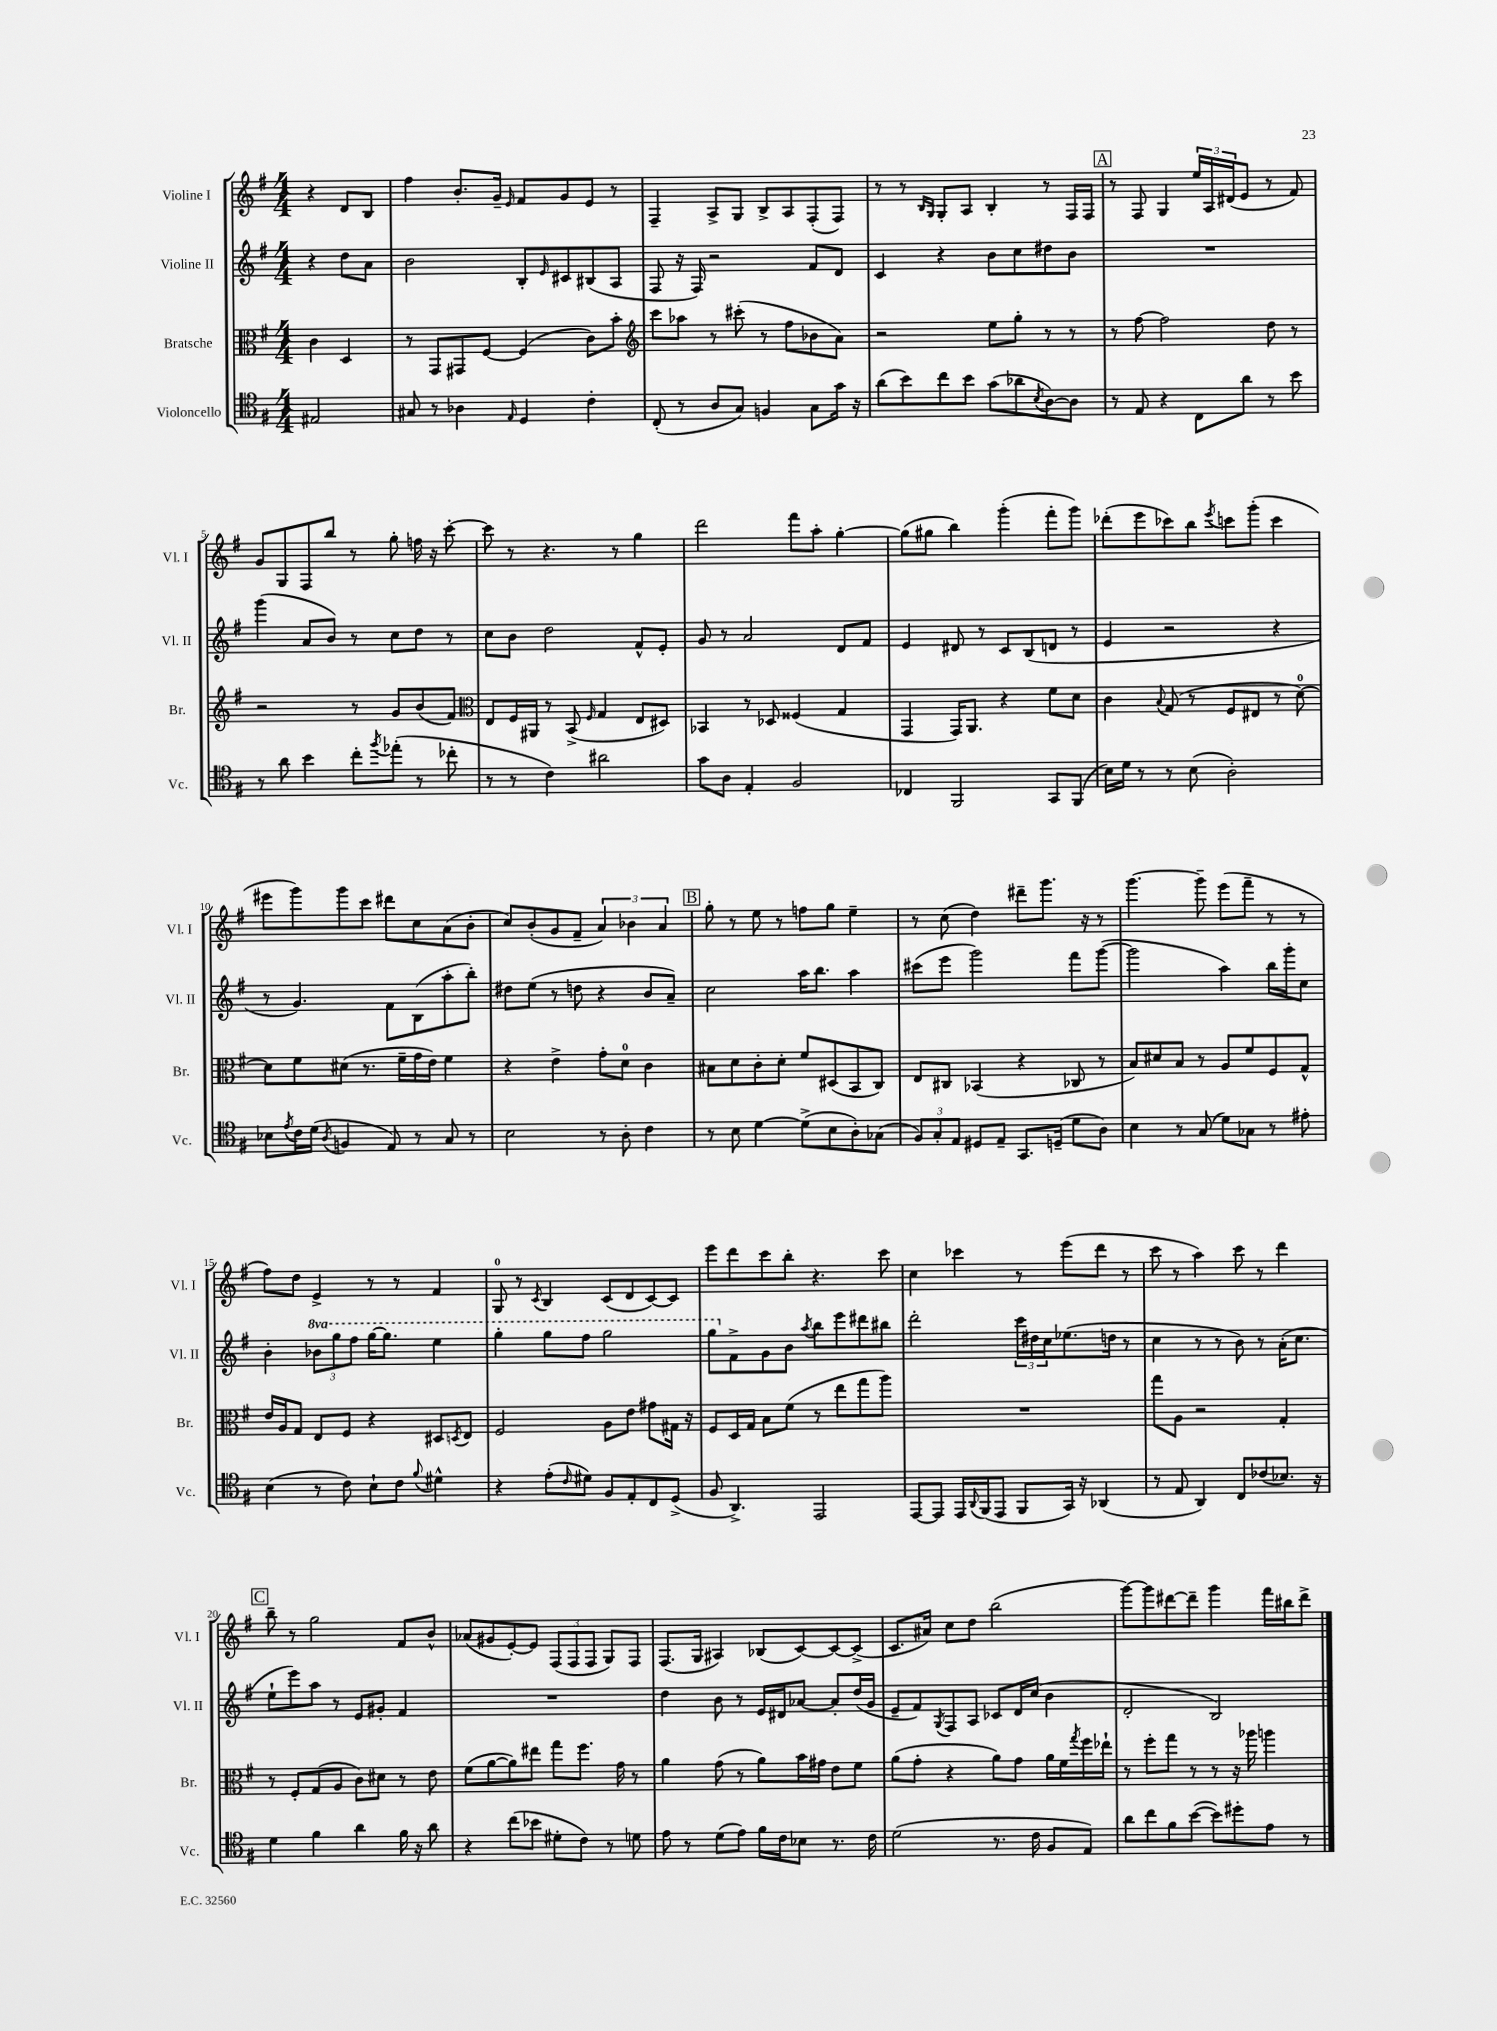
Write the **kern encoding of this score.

**kern	**kern	**kern	**kern
*part4	*part3	*part2	*part1
*staff4	*staff3	*staff2	*staff1
*I"Violoncello	*I"Bratsche	*I"Violine II	*I"Violine I
*I'Vc.	*I'Br.	*I'Vl. II	*I'Vl. I
*clefC4	*clefC3	*clefG2	*clefG2
*k[f#]	*k[f#]	*k[f#]	*k[f#]
*M4/4	*M4/4	*M4/4	*M4/4
=	=	=	=
2E#X/	4c\	4r	4r
.	4D/	8dd\L	8d/L
.	.	8a\J	8B/J
=1	=1	=1	=1
8G#X/	8r	2b\	4ff#\
8r	8GG/L	.	.
4A-X\	8GG#X/	.	8.b'/L
.	[8F#/J	.	.
.	.	.	16g~/Jk
16qqE/	.	.	16qqe/
4D/	(4F#/]	8B'/L	8f#/L
.	.	16qqe/	.
.	.	8c#X/	8g/
4c'\	8c\L)	(8B#X/	8e/J
.	8b'\J	8A/J	8r
=2	=2	=2	=2
*	*clefG2	*	*
(8C'/	8ccc\L	8F#/	4F#~/
8r	8aa-X\J	16r	.
.	.	16F#/)	.
8A/L	8r	2r	8A^/L
8G/J)	(8ccc#X'\	.	8G/J
4Fn/	8r	.	8B^/L
.	8ff#\L	.	8A/
8G\L	8b-X\	8f#/L	(8F#'/
16g\Jk	8a\J)	8d/J	8F#/J)
16r	.	.	.
=3	=3	=3	=3
(8a\L	2r	4c/	8r
8b\)	.	.	8r
.	.	.	16qqB/LL
.	.	.	16qqG/JJ
8cc\	.	4r	8G'/L
8b\J	.	.	8A/J
(8g\L	8ee\L	8b\L	4B'/
8a-X\	8gg'\J	8cc\	.
8qB/	.	.	.
[8A\)	8r	8dd#X\	8r
8A\J]	8r	8b\J	16F#/LL
.	.	.	16F#/JJ
!!LO:REH:place=s1:t=A
=4	=4	=4	=4
8r	8r	1r	8r
8E/	[8ff#\	.	8F#/
4r	2ff#\]	.	4G/
8C\L	.	.	24ee/LL
.	.	.	24A/
.	.	.	(24d#X/J
8a\J	.	.	8e/J
8r	8dd\	.	8r
8b\	8r	.	8f#/)
!!LO:LB:g=z
=5	=5	=5	=5
8r	2r	(4ggg\	8g/L
8a\	.	.	8G/
4b\	.	8a/L	8F#/
.	.	8b/J)	8bb/J
8cc'\L	8r	8r	8r
8qff#/	.	.	.
(8ee-X'\J	8g/L	8cc\L	8gg'\
8r	(8b/	8dd\J	16ffn\
.	.	.	16r
8cc-X'\	8f#/J)	8r	[8ccc'\
=6	=6	=6	=6
*	*clefC3	*	*
8r	8E/L	8cc\L	8ccc\]
8r	16F#/L	8b\J	8r
.	16AA#X/JJ	.	.
4c\)	8r	2dd\	4.r
.	(8BB^/	.	.
.	16qqF#/	.	.
2a#X\	4G/	.	.
.	.	.	8r
.	8E/L	8f#^^/L	4gg\
.	8D#X/J)	8e'/J	.
=7	=7	=7	=7
8g\L	4BB-X/	8g/	2ddd\
8A\J	.	8r	.
4E'/	8r	2a/	.
.	8D-X/	.	.
2F#/	(4F##X/	.	8fff#\L
.	.	.	8aa'\J
.	4G/	8d/L	[4gg'\
.	.	8f#/J	.
=8	=8	=8	=8
4C-X/	4GG/	4e/	(8gg\L]
.	.	.	8gg#X\J
2FF#/	16GG/KL)	8d#X/	4bb\)
.	8.AA/J	.	.
.	.	8r	.
.	4r	8c/L	(4ggg'\
.	.	(8B/	.
8GG/L	8f#\L	8dn/J	8fff#'\L
(8FF#/J	8d\J	8r	8ggg\J)
=9	=9	=9	=9
16B\LL)	4c\	4e/	(8ddd-X'\L
16d\JJ	.	.	.
8r	.	.	8eee\
.	8qqB/	.	.
8r	(8G/	2r	8ccc-X\)
(8B\	8r	.	8bb\J
.	.	.	8qeee/
2A'\)	8F#/L	.	8cccn\L
.	8E#X/J	.	(8ggg'\J
.	8r	4r	4ccc\
.	[8d\)	.	.
!!LO:LB:g=z
=10	=10	=10	=10
8B-X\L	8d\L]	8r	8eee#X\L
8qe/	.	.	.
16c\L	8f#\	4.g/)	8ggg\)
(16d\JJ	.	.	.
8qA/	.	.	.
4Fn/	(8d#X\J	.	8ggg\
.	8.r	.	8ccc\J
8E/)	.	8f#\L	8ddd#X\L
.	16f#~\LL	.	.
8r	16g\	(8B\	8cc\
.	16e\JJ)	.	.
8G/	4f#\	8aa'\	(8a\
8r	.	8bb'\J)	8b'\J
=11	=11	=11	=11
2B\	4r	8dd#X\L	8cc/L)
.	.	(8ee\J	(8b'/
.	4e^\	8r	8g/
.	.	8ddn\	8f#~/J
8r	8g'\L	4r	6a/)
8A'\	8d\J	.	.
.	.	.	6b-X\
4c\	4c\	8b/L	.
.	.	.	6a/
.	.	8a~/J)	.
!!LO:REH:place=s1:t=B
=12	=12	=12	=12
8r	8B#X\L	2cc\	8gg'\
8B\	8d\	.	8r
[4d\	8c'\	.	8ee\
.	8d'\J	.	8r
(8d^\L]	8f#/L	16aa\KL	8ffn\L
.	.	8.bb\J	.
8B\	(8D#X/	.	8gg\J
8A'\)	8BB/	4aa\	4ee~\
(8G-X\J	8C/J)	.	.
=13	=13	=13	=13
12F#/L)	8E/L	(8ccc#X\L	8r
12G'/	.	.	.
.	8C#X/J	8eee\J	(8cc\
12E/J	.	.	.
8D#X/L	(4BB-X/	2ggg\)	4dd\)
8E~/J	.	.	.
8.GG/L	4r	.	8ddd#X~\L
.	.	.	8.ggg\J
(16Dn~/Jk	.	.	.
8d\L	8C-X/	8fff#\L	.
.	.	.	16r
8A\J)	8r	([8ggg\J	8r
=14	=14	=14	=14
4B\	8B/L)	2ggg\]	[4.ggg\
.	8d#X/	.	.
8r	8B/J	.	.
(8G/	8r	.	8ggg~\]
8d\L)	8A/L	4aa\)	(8eee\L
8G-X\J	8f#/	.	8fff#~\J
8r	8F#/	16bb\LL	8r
.	.	16ggg'\J	.
8e#X'\	8G^^/J	8cc\J	8r
!!LO:LB:g=z
=15	=15	=15	=15
(4B\	16e/LL	4b'\	8ff#\L)
.	16A/J	.	.
.	8G/J	.	8dd\J
*	*	*8va	*
8r	8E/L	12bb-X\L	4e^/
.	.	12ggg\	.
8c\)	8F#/J	.	.
.	.	12fff#\J	.
8B`\L	4r	[16ggg\KL	8r
.	.	8.ggg\J]	.
8c\J	.	.	8r
8qqf#/	.	.	.
4d#X^^\	8D#X/L	4eee\	4f#/
.	8qDn/	.	.
.	8E/J	.	.
=16	=16	=16	=16
4r	2F#/	4ggg'\	8G/
.	.	.	8r
.	.	.	8qc/
(8e'\L	.	8ggg\L	4B/
16qqc/	.	.	.
8d#X\J)	.	8fff#\J	.
8F#/L	8A\L	2ggg\	(8c/L
8E'/	8e\J	.	8d/
8C/	8g#X\L	.	[8c/)
(8D^/J	16G#X\Jk	.	8c/J]
.	16r	.	.
=17	=17	=17	=17
8F#/	8F#/L	8ggg\L	8eee\L
*	*	*X8va	*
4.AA^/)	16D/L	8f#^\	8ddd\
.	16G/JJ	.	.
.	8B\L	8g\	8ccc\
.	(8f#\J	8b\J	8bb'\J
.	.	8qaa/	.
2EE/	8r	8bb\L	4.r
.	8ee\L	8eee\	.
.	8gg\	8ddd#X\	.
.	8aa\J)	8bb#X\J	8ccc\
=18	=18	=18	=18
[8EE/L	1r	2ddd'\	4cc\
8EE/J]	.	.	.
16EE/LL	.	.	4ccc-X\
8qqAA/	.	.	.
(16FF#/J	.	.	.
8EE/J	.	.	.
8FF#/L	.	24ccc\LL	8r
.	.	24dd#X\	.
.	.	24cc\J	.
16GG/Jk)	.	(8.ee-X\	(8eee\L
16r	.	.	.
(4AA-X/	.	.	8ddd\J
.	.	16ddn\Jk	.
.	.	8r	8r
=19	=19	=19	=19
8r	8gg\L	4cc\	8ccc\
8E/	8A\J	.	8r
4AA/)	2r	8r	4aa\)
.	.	8r	.
8C/L	.	8b\)	8ccc\
(8c-X/	.	8r	8r
8.B-X/J)	4G'/	(16a'\KL	4ddd\
.	.	8.cc\J	.
16r	.	.	.
!!LO:LB:g=z
!!LO:REH:place=s1:t=C
=20	=20	=20	=20
4d\	8r	8ee`\L	8bb~\
.	8F#'/L	8eee\)	8r
4f#\	(8G/	8aa\J	2gg\
.	8A/J	8r	.
4a\	8c\L)	8e/L	.
.	8d#X\J	8g#X'/J	.
16f#\	8r	4f#/	8f#/L
16r	.	.	.
8a\	8e\	.	8b^^/J
=21	=21	=21	=21
4r	(8f#\L	1r	(8a-X/L
.	[8a\	.	8g#X/
(8cc\L	8a\])	.	[8e'/)
8b-X\J	8ee#X\J	.	8e/J]
8d#X'\L	8gg\L	.	(12F#/L
.	.	.	12F#/
8c\J)	8.ff#\J	.	.
.	.	.	12F#/J
8r	.	.	8G/L)
.	16g\	.	.
8dn\	8r	.	8F#/J
=22	=22	=22	=22
8e\	4a\	4dd\	(8.F#/L
8r	.	.	.
.	.	.	16G/Jk
(8d\L	(8g\	8b\	4A#X/)
8e\J)	8r	8r	.
16f#\LL	8a\L)	16e/LL	(8B-X/L
16c\J	.	16d#X/J	.
8B-X\J	16b\L	[8a-X/J	[8c/)
.	16g#X\JJ	.	.
8.r	8e\L	8a-'/L]	8c/_
.	8f#\J	(16dd/L	(8c^/J]
16c\	.	16g/JJ	.
=23	=23	=23	=23
(2d\	(8a\L	8e~/L	8.c/L
.	8g'\J	8f#/)	.
.	.	.	16a#X/Jk)
.	.	8qG/	.
.	4r	8F#/	8cc\L
.	.	8A/J	8dd\J
8.r	8a\L)	8c-X/L	(2bb\
.	8g\J	16d/L	.
16c\	.	(16cc/JJ	.
8F#/L	16a\LL	4b\	.
.	16f#\	.	.
.	8qgg/	.	.
8E/J)	16ff#\	.	.
.	16ee-X`\JJ	.	.
=24	=24	=24	=24
8a\L	8r	2d'/	[8ggg\L)
8cc\	8ff#'\L	.	8ggg\]
8f#\	8gg\J	.	[8ddd#X\
([8b\J	8r	.	8ddd#~\J]
8b\L])	8r	2B/)	4ggg\
8dd#X'\	16r	.	.
.	16aa-X\	.	.
8e\J	4aan\	.	16fff#\LL
.	.	.	16bb#X\J
8r	.	.	8ddd#^\J
==	==	==	==
*-	*-	*-	*-
